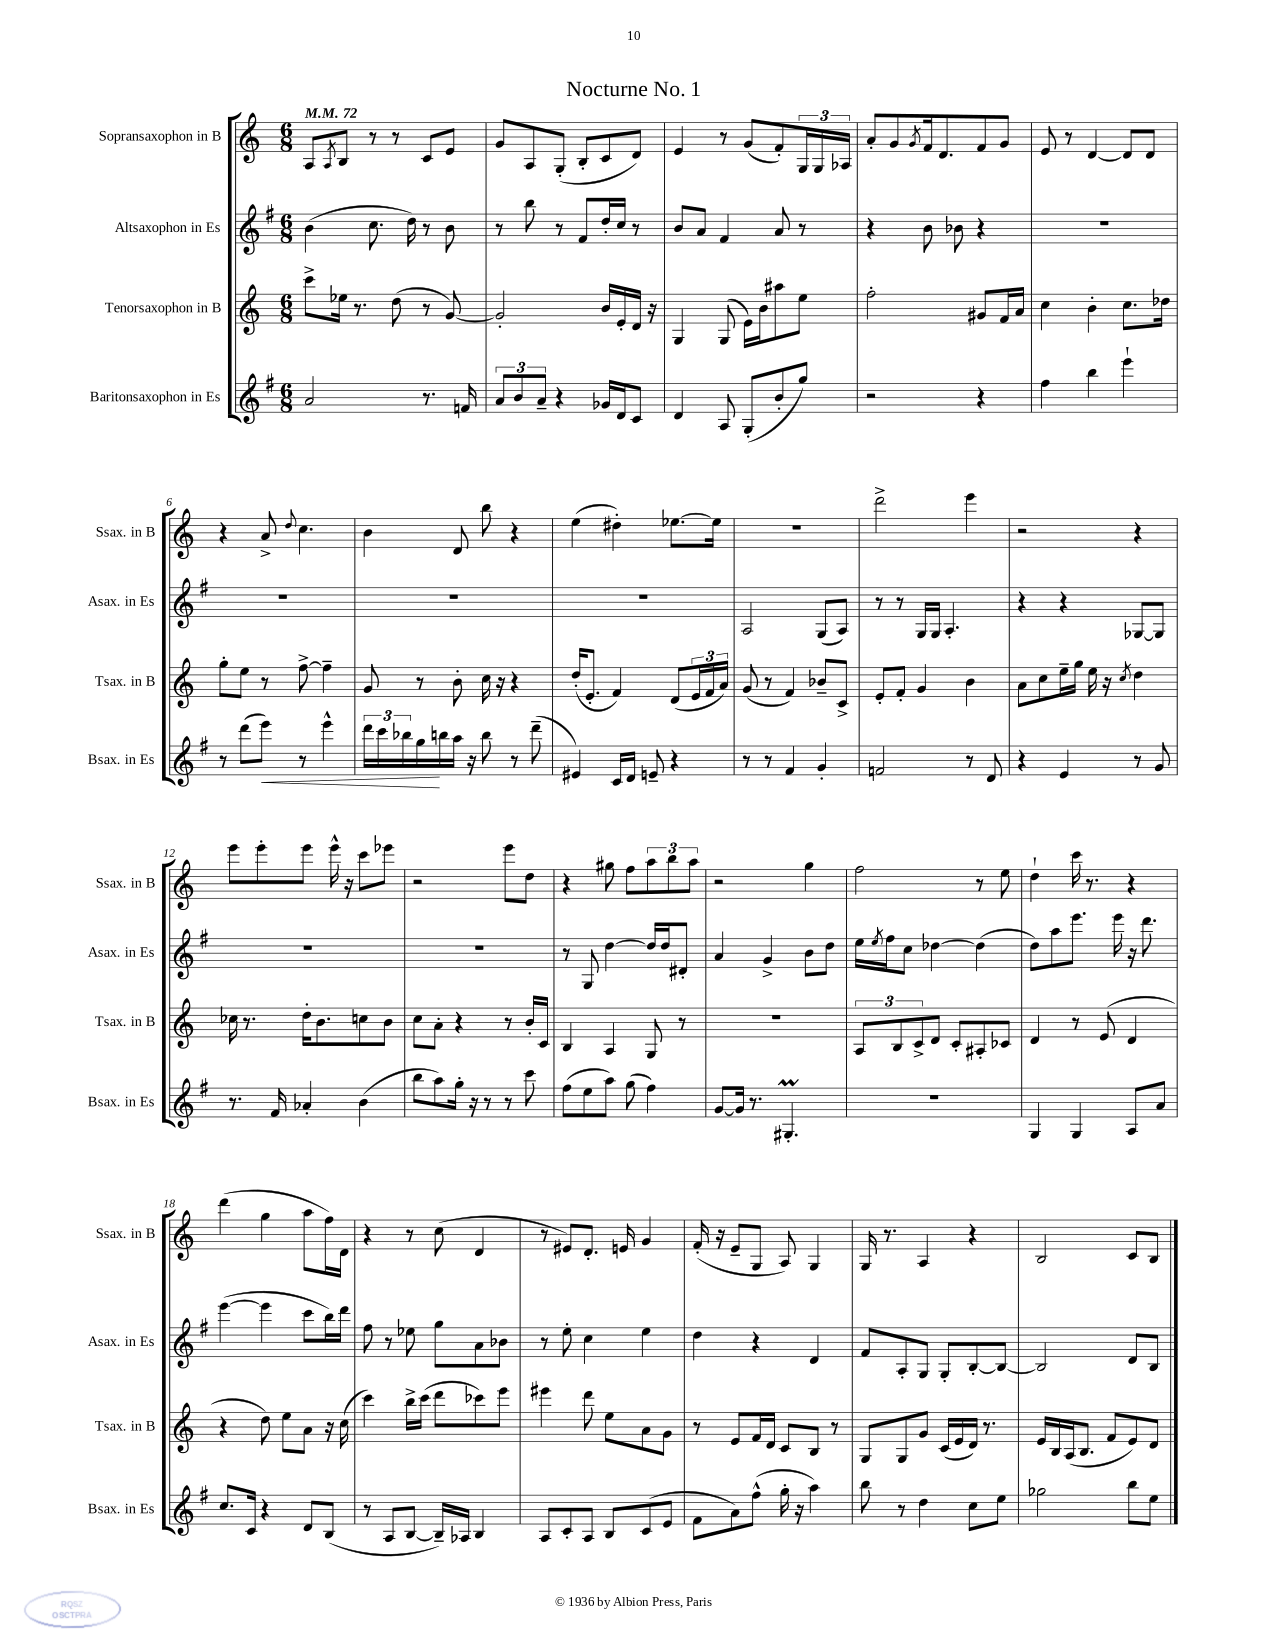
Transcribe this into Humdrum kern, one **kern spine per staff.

**kern	**kern	**kern	**kern
*staff4	*staff3	*staff2	*staff1
*clefG2	*clefG2	*clefG2	*clefG2
*k[f#]	*k[]	*k[f#]	*k[]
*M6/8	*M6/8	*M6/8	*M6/8
*MM72	*MM72	*MM72	*MM72
2a/	8ccc^\L	(4b\	8A/L
.	.	.	8qA/
.	16ee-\Jk	.	8B/J
.	8.r	.	.
.	.	8.cc\	8r
.	(8dd\	.	8r
.	.	16dd\)	.
8.r	8r	8r	8c/L
.	[8g/)	8b\	8e/J
16f/	.	.	.
=	=	=	=
12a/L	2g'/]	8r	8g/L
12b/	.	.	.
.	.	8bb\	8A/
12a~/J	.	.	.
4r	.	8r	(8G'/J
.	.	8f#/L	8B'/L
16g-/LL	16b/LL	16dd'/L	8c/
16d/J	16e'/	16cc/JJ	.
8c/J	16d/JJ	8r	8d/J)
.	16r	.	.
=	=	=	=
4d/	4G/	8b/L	4e/
.	.	8a/J	.
8A/	(8G/	4f#/	8r
(8G'/L	16e\LL)	.	(8g/L
.	16b\J	.	.
8b'/	8aa#\	8a/	8f'/)
8gg/J)	8ee\J	8r	24G/L
.	.	.	24G/
.	.	.	24A-/JJ
=	=	=	=
2r	2ff'\	4r	8a'/L
.	.	.	8g/
.	.	.	8qg/
.	.	8b\	16f/k
.	.	.	8.d/
.	.	8b-\	.
4r	8g#/L	4r	8f/
.	16f/L	.	8g/J
.	16a/JJ	.	.
=	=	=	=
4ff#\	4cc\	2.r	8e/
.	.	.	8r
4bb\	4b'\	.	[4d/
4eee`\	8.cc\L	.	8d/]L
.	.	.	8d/J
.	16dd-\Jk	.	.
=	=	=	=
8r	8gg'\L	2.r	4r
(8ddd\L	8ee\J	.	.
8eee\J)	8r	.	8a^/
.	.	.	8qqdd/
8r	[8ff^\	.	4.cc\
4eee^^\	4ff~\]	.	.
=	=	=	=
24ddd\LL	8g/	2.r	4b\
24ccc\	.	.	.
24bb-\	.	.	.
16gg\	8r	.	.
16bb\	.	.	.
16aa\JJ	8b'\	.	8d/
16r	.	.	.
8bb\	16cc\	.	8bb\
.	16r	.	.
8r	4r	.	4r
(8ddd~\	.	.	.
=	=	=	=
4e#/)	(16dd'/LK	2.r	(4ee\
.	8.e'/J	.	.
16c/LL	4f/)	.	4dd#'\)
16d/JJ	.	.	.
8e~/	.	.	.
4r	(8d/L	.	[8.ee-\L
.	24e/L	.	.
.	24f/	.	.
.	.	.	16ee-\]Jk
.	24a/JJ)	.	.
=	=	=	=
8r	(8g/	2A/	2.r
8r	8r	.	.
4f#/	4f/)	.	.
4g'/	8b-~/L	(8G/L	.
.	8c^/J	8A/J)	.
=	=	=	=
2f/	8e'/L	8r	2ddd^\
.	8f'/J	8r	.
.	4g/	16G/LL	.
.	.	16G/JJ	.
.	.	4.A'/	.
8r	4b\	.	4eee\
8d/	.	.	.
=	=	=	=
4r	8a\L	4r	2r
.	8cc\	.	.
4e/	16ee~\L	4r	.
.	16gg\JJ	.	.
.	16ee\	.	.
.	16r	.	.
.	8qcc/	.	.
8r	4dd\	[8G-/L	4r
8g/	.	8G-/]J	.
=	=	=	=
8.r	16cc-\	2.r	8eee\L
.	8.r	.	.
.	.	.	8eee'\
16f#/	.	.	.
4a-'/	16dd'\LK	.	8eee\J
.	8.b\	.	.
.	.	.	16eee^^\
.	.	.	16r
(4b\	8cc\	.	8ccc\L
.	8b\J	.	8eee-\J
=	=	=	=
8bb\L	8cc\L	2.r	2r
8aa\)	8a'\J	.	.
16gg'\Jk	4r	.	.
16r	.	.	.
8r	.	.	.
8r	8r	.	8eee\L
8ccc\	16b'/LL	.	8dd\J
.	16c/JJ	.	.
=	=	=	=
(8ff#\L	4B/	8r	4r
8ee\	.	8G/	.
8aa\J)	4A/	[4dd\	8gg#\
(8gg\	.	.	8ff\L
4ff#\)	8G/	16dd/]LL	12aa\
.	.	16dd/J	.
.	.	.	12bb\
.	8r	8d#'/J	.
.	.	.	12aa\J
=	=	=	=
[8g/L	2.r	4a/	2r
16g/]Jk	.	.	.
8.r	.	.	.
.	.	4g^/	.
4.G#'/	.	.	.
.	.	8b\L	4gg\
.	.	8dd\J	.
=	=	=	=
2.r	12A/L	16ee\LL	2ff\
.	.	8qee/	.
.	.	16ff#\J	.
.	12B/	.	.
.	.	8cc\J	.
.	12c^/	.	.
.	8d/J	[4dd-\	.
.	8c'/L	.	.
.	8A#'/	(4dd-\]	8r
.	8c-/J	.	8ee\
=	=	=	=
4G/	4d/	8dd\L)	4dd`\
.	.	8aa\	.
4G/	8r	8.eee\J	16ccc\
.	.	.	8.r
.	(8e/	.	.
.	.	16eee\	.
8A/L	4d/	16r	4r
.	.	8.ddd\	.
8a/J	.	.	.
=	=	=	=
8.cc/L	4r	([4eee\	(4ddd\
16c/Jk	.	.	.
4r	8dd\)	4eee\]	4gg\
.	8ee\L	.	.
8d/L	8a\J	8ccc\L	8aa\L
(8B/J	16r	16bb\L)	16ff\L)
.	(16cc\	16ddd\JJ	16d\JJ
=	=	=	=
8r	4ccc\)	8ff#\	4r
8A/L	.	8r	.
[8B/J	16bb^\LL	8ee-\	8r
.	(16ccc\JJ	.	.
16B~/]LL)	8ddd\L	8gg\L	(8cc\
16A-/JJ	.	.	.
4B/	8ccc-\)	8a\	4d/
.	8eee\J	8b-\J	.
=	=	=	=
8A/L	4eee#\	8r	8r
8c'/	.	8ee'\	8e#/L)
8A/J	8ddd\	4cc\	8.d'/J
8B/L	8ee\L	.	.
.	.	.	16e/
(8c/	8a\	4ee\	4g/
8e/J	8g\J	.	.
=	=	=	=
8f#\L	8r	4dd\	(16f'/
.	.	.	16r
8a\)	8e/L	.	8e~/L
(8ff#^^\J	16f/L	4r	8G/J
.	16d/JJ	.	.
16gg'\	8c/L	.	8A/)
16r	.	.	.
4aa\)	8B/J	4d/	4G/
.	8r	.	.
=	=	=	=
8bb\	8G/L	8f#/L	16G/
.	.	.	8.r
8r	8G/	8A'/	.
4dd\	8g/J	8G/J	4A/
.	(16c/LL	8G'/L	.
.	16e/	.	.
8cc\L	16d/JJ)	[8B'/	4r
.	8.r	.	.
8ee\J	.	8B/_J	.
=	=	=	=
2gg-\	16e/LL	2B/]	2B/
.	16B/	.	.
.	(16A/J	.	.
.	8.B/J	.	.
.	8f/L	.	.
8bb\L	8e/)	8d/L	8c/L
8ee\J	8d/J	8B/J	8B/J
==	==	==	==
*-	*-	*-	*-
